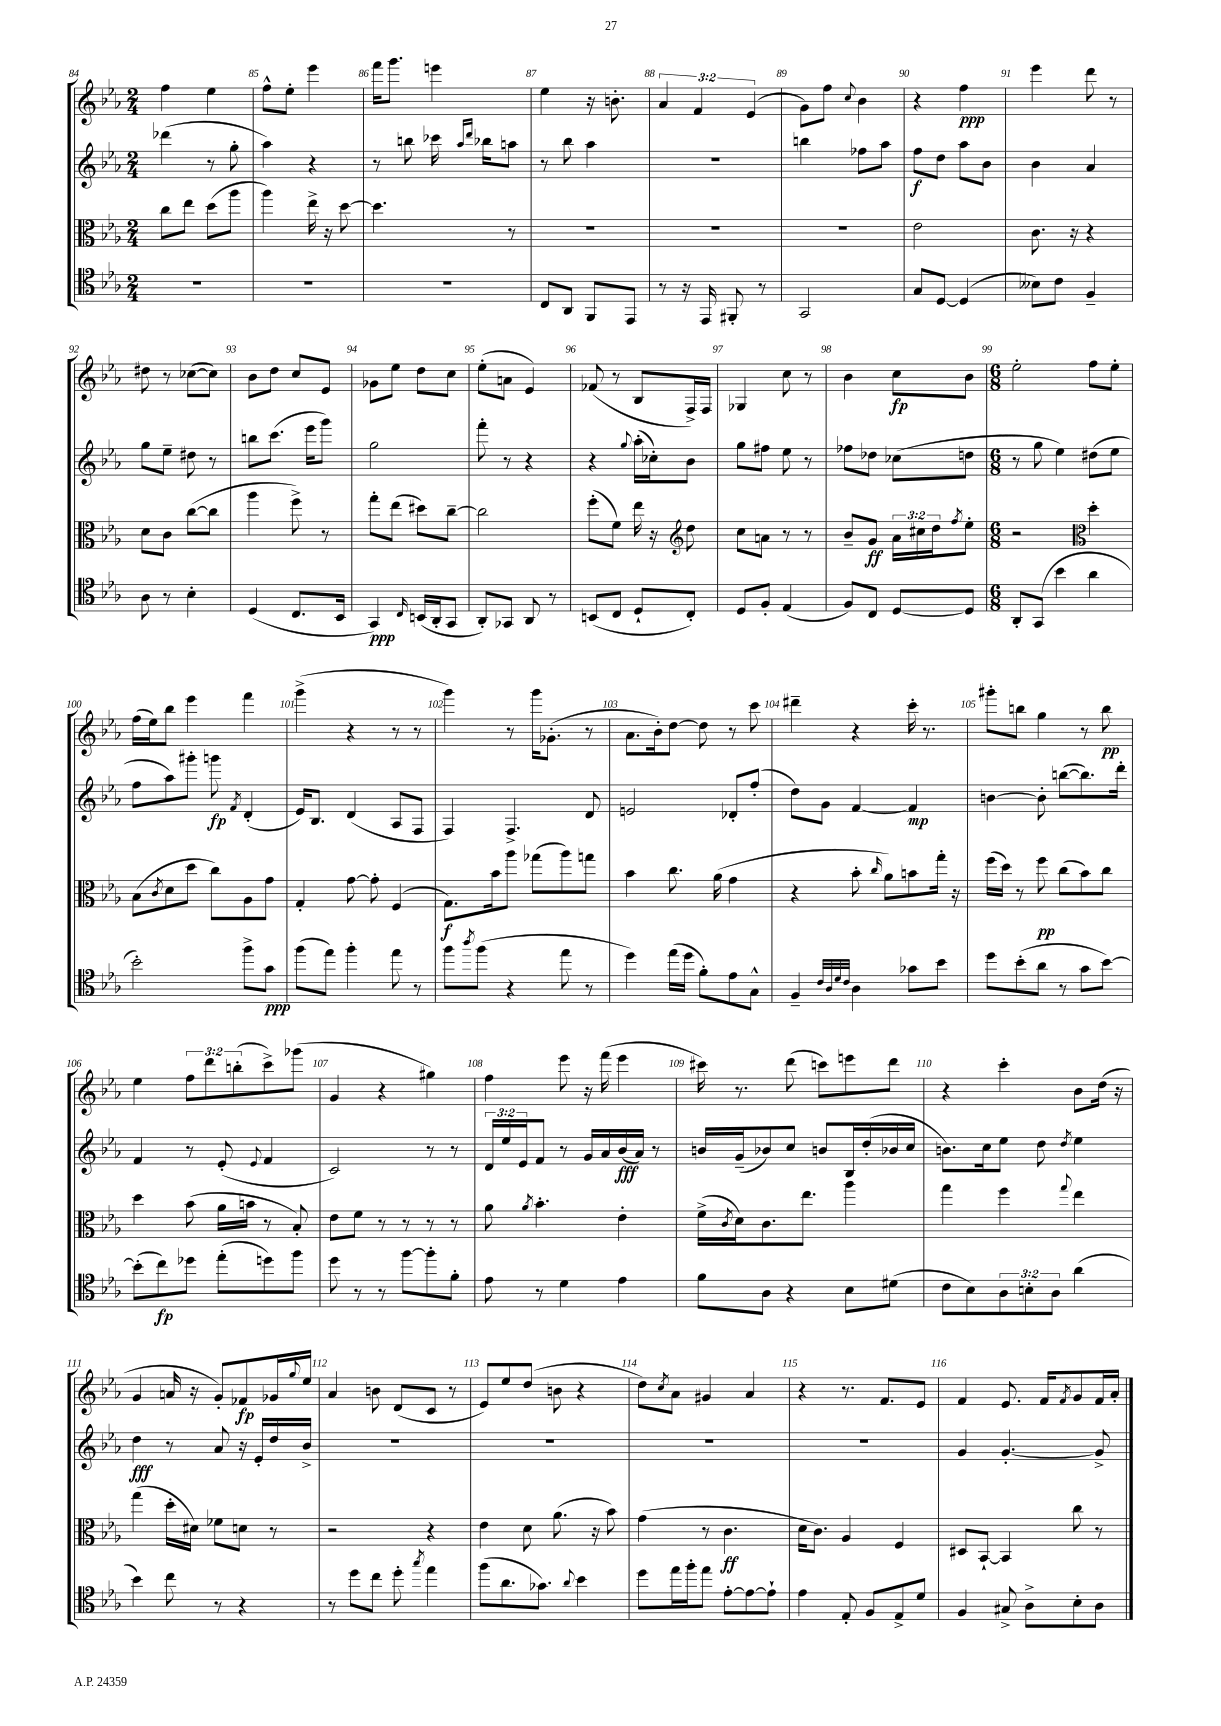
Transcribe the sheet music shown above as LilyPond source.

<<
\new StaffGroup <<
\new Staff = "s0" {
    \clef treble \key ees \major \numericTimeSignature \time 2/4 \override Staff.TupletNumber.text = #tuplet-number::calc-fraction-text
    f''4 ees''4 |
    f''8-^ ees''8-. ees'''4 |
    f'''16 g'''8. e'''4 |
    ees''4 r16 b'8.-. |
    \tuplet 3/2 { aes'4 f'4 ees'4( } |
    g'8) f''8 \appoggiatura { c''8 } bes'4 |
    r4 f''4\ppp |
    ees'''4 d'''8 r8 |
    dis''8 r8 ces''8~( ces''8) |
    bes'8 d''8 c''8 ees'8 |
    ges'8 ees''8 d''8 c''8 |
    ees''8-.( a'8 ees'4) |
    fes'8( r8 bes8 f16->) f16 |
    ges4 c''8 r8 |
    bes'4 c''8\fp bes'8 |
    \numericTimeSignature \time 6/8 ees''2-. f''8 ees''8-. |
    f''16( ees''16) bes''8 ees'''4 f'''4 |
    g'''4->( r4 r8 r8 |
    g'''4) r8 g'''16 ges'8.-.( r8 |
    aes'8. bes'16-.) d''8~ d''8 r8 c'''8 |
    dis'''4-- r4 c'''16-. r8. |
    gis'''8-. b''8 g''4 r8 b''8\pp |
    ees''4 \tuplet 3/2 { f''8 d'''8 b''8-.( } c'''8->) ges'''8( |
    g'4 r4 gis''4) |
    f''4 ees'''8 r16 f'''16( ees'''4 |
    cis'''16) r8. d'''8( c'''8) e'''8 d'''8 |
    r4 c'''4-. bes'8 d''16( r16 |
    g'4 a'16 r16 g'8-.) fes'8\fp ges'16 \appoggiatura { g''8 } ees''16 |
    aes'4 b'8 d'8( c'8 r8 |
    ees'8) ees''8 d''8( b'8 r4 |
    d''8) \acciaccatura { c''8 } aes'8 gis'4 aes'4 |
    r4 r8. f'8. ees'8 |
    f'4 ees'8. f'16 \acciaccatura { f'8 } g'8 f'16 aes'16-. \bar "|." |
}
\new Staff = "s1" {
    \clef treble \key ees \major \numericTimeSignature \time 2/4 \override Staff.TupletNumber.text = #tuplet-number::calc-fraction-text
    des'''4( r8 g''8-. |
    aes''4) r4 |
    r8 b''8 ces'''16 \grace { aes''16 d'''16 } bes''16 a''8 |
    r8 bes''8 aes''4 |
    r2 |
    b''4 fes''8 aes''8 |
    f''8\f d''8 aes''8 bes'8 |
    bes'4 aes'4 |
    g''8 ees''8-- dis''8 r8 |
    b''8 c'''8.( ees'''16 g'''8) |
    g''2 |
    f'''8-. r8 r4 |
    r4 \appoggiatura { g''8 } aes''16-.( ces''16-.) bes'8 |
    g''8 fis''8 ees''8 r8 |
    fes''8 des''8 ces''8( d''8 |
    \numericTimeSignature \time 6/8 r8 g''8 ees''4) dis''8( ees''8 |
    f''8 aes''8) gis'''8-. g'''8\fp \acciaccatura { f'8 } d'4-.( |
    ees'16) bes8. d'4( aes8 f8 |
    f4) f4.-> d'8 |
    e'2 des'8-. f''8-.( |
    d''8) g'8 f'4~ f'4\mp |
    b'4~ b'8-. b''8~( b''8.) d'''16-. |
    f'4 r8 ees'8-.( \appoggiatura { ees'8 } f'4 |
    c'2) r8 r8 |
    \tuplet 3/2 { d'16 ees''16 ees'16 } f'8 r8 g'16 aes'16 bes'16\fff( aes'16) r8 |
    b'16 g'16--( bes'8) c''8 b'8 bes16 d''16-.( bes'16 c''16 |
    b'8.) c''16 ees''8 d''8 \acciaccatura { d''8 } ees''4 |
    d''4\fff r8 aes'8 r16 ees'16-. d''16 bes'16-> |
    R2. |
    R2. |
    R2. |
    R2. |
    g'4 g'4.~-. g'8-> \bar "|." |
}
\new Staff = "s2" {
    \clef alto \key ees \major \numericTimeSignature \time 2/4 \override Staff.TupletNumber.text = #tuplet-number::calc-fraction-text
    c''8 ees''8 d''8( aes''8 |
    aes''4) ees''16-> r16 d''8~ |
    d''4. r8 |
    R2 |
    R2 |
    R2 |
    ees'2 |
    c'8. r16 r4 |
    d'8 c'8 c''8~( c''8 |
    aes''4 f''8->) r8 |
    g''8-. ees''8( dis''8) c''8~-- |
    c''2 |
    f''8-.( f'8) ees''16 r16 d''8 |
    \clef treble c''8 a'8 r8 r8 |
    bes'8-- g'8\ff \tuplet 3/2 { aes'16 cis''16 d''16 } \acciaccatura { f''8 } ees''8-. |
    \numericTimeSignature \time 6/8 r2 d''4-. |
    \clef alto bes8( \acciaccatura { c'8 } d'8 d''8 c''8) aes8 g'8 |
    g4-. g'8~ g'8-. f4( |
    g8.\f) bes'16 aes''8 ges''8( aes''8) g''8 |
    bes'4 c''8. aes'16( g'4 |
    r4 bes'8-. \grace { c''16 } aes'8) b'8 g''16-. r16 |
    f''16( d''16) r8 f''8\pp c''8( bes'8) c''8 |
    d''4 bes'8( aes'16 b'16 r8 bes8-.) |
    ees'8 f'8 r8 r8 r8 r8 |
    aes'8 \acciaccatura { aes'8 } bes'4.-. ees'4-. |
    f'16->( \acciaccatura { c'8 } d'16) c'8. ees''8. aes''4 |
    g''4 f''4 \appoggiatura { g''8 } ees''4 |
    g''4( d''16-. dis'16) fes'8 d'8 r8 |
    r2 r4 |
    ees'4 d'8 aes'8.( r16 bes'8) |
    g'4( r8 c'4.\ff |
    d'16 c'8.) aes4 f4 |
    dis8 bes,8~-! bes,4 c''8 r8 \bar "|." |
}
\new Staff = "s3" {
    \clef tenor \key ees \major \numericTimeSignature \time 2/4 \override Staff.TupletNumber.text = #tuplet-number::calc-fraction-text
    R2 |
    R2 |
    R2 |
    c8 aes,8 f,8 ees,8 |
    r8 r16 ees,16 fis,8-. r8 |
    g,2 |
    g8 d8~ d4( |
    beses8) c'8 f4-- |
    aes8 r8 bes4-. |
    d4( c8. bes,16 |
    g,4\ppp) \grace { c16 } b,16( aes,16-. g,8 |
    aes,8-.) ges,8 aes,8 r8 |
    b,8( c8 d8-! c8-.) |
    d8 f8-. ees4( |
    f8) c8 d8~ d8 |
    \numericTimeSignature \time 6/8 aes,8-. g,8( bes'4 aes'4 |
    bes'2-.) f''8-> g'8\ppp |
    f''8( ees''8) f''4-. ees''8 r8 |
    f''8 \acciaccatura { aes''8 } f''8( r4 ees''8 r8 |
    d''4) ees''16( d''16 f'8-.) ees'8 g8-^ |
    f4-- \grace { c'32 aes32 d'32 c'32 } aes4 ges'8 bes'8 |
    d''8 bes'8-.( aes'8 r8 g'8 bes'8~) |
    bes'8-.( c''8\fp) des''8 ees''8-.( d''8) f''8 |
    d''8 r8 r8 f''8~ f''8-. f'8-. |
    ees'8 r8 d'4 ees'4 |
    f'8 aes8 r4 bes8 dis'8( |
    c'8 bes8) \tuplet 3/2 { aes8 b8-. aes8 } aes'4( |
    bes'4) c''8 r8 r4 |
    r8 d''8 c''8 d''8-. \acciaccatura { g''8 } ees''4 |
    f''8( aes'8. ges'8.) \appoggiatura { aes'8 } bes'4 |
    d''8 ees''16 f''16-. ees''8 ees'8~-. ees'8~ ees'8-! |
    ees'4 ees8-. f8 ees8-> d'8 |
    f4 gis8-> aes8-> bes8-. aes8 \bar "|." |
}
>>
>>
\layout { \context { \Score currentBarNumber = #84 \override BarNumber.break-visibility = ##(#f #t #t) barNumberVisibility = #all-bar-numbers-visible } }
